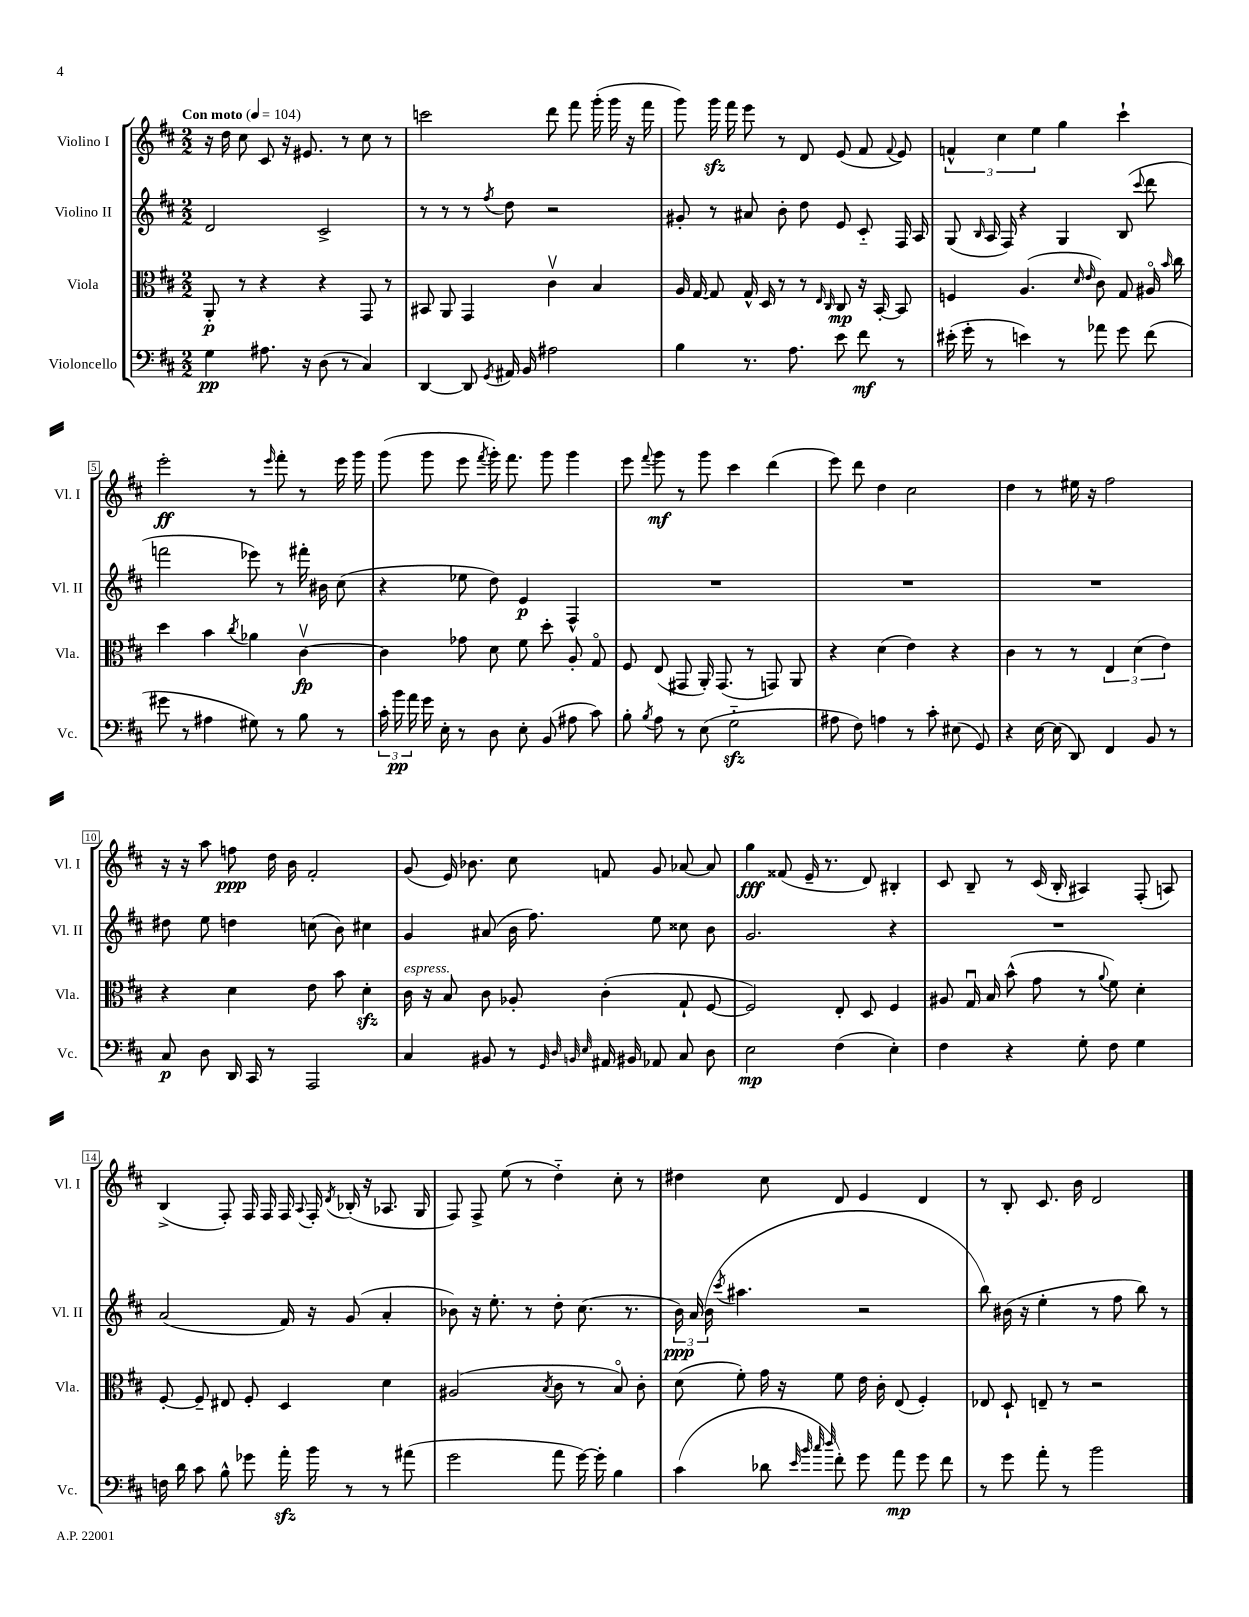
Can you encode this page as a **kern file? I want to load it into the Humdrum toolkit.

**kern	**kern	**kern	**kern
*staff4	*staff3	*staff2	*staff1
*clefF4	*clefC3	*clefG2	*clefG2
*k[f#c#]	*k[f#c#]	*k[f#c#]	*k[f#c#]
*M2/2	*M2/2	*M2/2	*M2/2
*MM104	*MM104	*MM104	*MM104
4G	8AA'	2d	16r
.	.	.	16dd
.	8r	.	8cc#
8.A#	4r	.	8c#
.	.	.	16r
16r	.	.	8.e#
(8D	4r	2c#^	.
8r	.	.	8r
4C#)	8GG	.	8cc#
.	8r	.	8r
=	=	=	=
[4DD	8BB#	8r	2ccc
.	8AA	8r	.
8DD]	4GG	8r	.
8qGG	.	8qff#	.
16AA#	.	8dd	.
16BB	.	.	.
2A#	4c#v	2r	8ddd
.	.	.	8fff#
.	4B	.	(16ggg'
.	.	.	16ggg
.	.	.	16r
.	.	.	16fff#
=	=	=	=
4B	16A	8g#'	8ggg)
.	[16G	.	.
.	8G]	8r	16ggg
.	.	.	16fff#
8.r	16G^^	8a#	8eee
.	16D	.	.
.	8r	8b'	8r
8.A	.	.	.
.	8r	8dd	8d
.	16qqE	.	.
.	16qqC#	.	.
8e	8C#	8e	(8e
8f#	16r	8c#'~	8f#
.	[16BB'	.	.
.	.	.	8qqf#
8r	8BB]	16F#	8e)
.	.	16A	.
=	=	=	=
(16e#'	4F	(8G	6f^^
16g'	.	.	.
.	.	16qqB	.
8r	.	16A	.
.	.	.	6cc#
.	.	16F#)	.
4e)	(4.A	4r	.
.	.	.	6ee
8r	.	4G	4gg
.	16qqd	.	.
.	16qqe	.	.
8a-	8c#)	.	.
8g	8G	(8B	4ccc#`
.	.	8qqccc#	.
(8f#	16A#o	8ddd	.
.	16qqb	.	.
.	16cc#	.	.
=	=	=	=
8g#	4dd	2fff	2eee'
8r	.	.	.
4A#	4b	.	.
.	8qcc#	.	.
8G#)	4a-	8eee-)	8r
.	.	.	16qqeee
8r	.	8r	8fff#'
8B	[4c#v	16fff#'	8r
.	.	16b#	.
8r	.	(8cc#	16eee
.	.	.	16ggg
=	=	=	=
24c#'	4c#]	4r	(8ggg
24b	.	.	.
24a	.	.	.
16g	.	.	8ggg
16E'	.	.	.
8r	8g-	8ee-	8eee
.	.	.	8qfff#
8D	8d	8dd)	16ggg')
.	.	.	8.fff#
8E'	8f#	4e	.
(8BB	8dd'	.	8ggg
8A#	8A'	4F#^^	4ggg
8c#)	8Go	.	.
=	=	=	=
8B'	8F#	1r	8eee
8qB	.	.	8qqfff#
8A	(8E	.	8ggg
8r	8GG#	.	8r
(8E	16AA')	.	8ggg
.	(8.GG#	.	.
2G'~	.	.	4ccc#
.	8r	.	.
.	8GG)	.	(4ddd
.	8AA	.	.
=	=	=	=
8A#	4r	1r	8eee)
8F#)	.	.	8ddd
4A	(4d	.	4dd
8r	4e)	.	2cc#
8c#'	.	.	.
(8E#	4r	.	.
8GG)	.	.	.
=	=	=	=
4r	4c#	1r	4dd
[16E	8r	.	8r
(16E]	.	.	.
8DD)	8r	.	16ee#
.	.	.	16r
4FF#	6E	.	2ff#
.	(6d	.	.
8BB	.	.	.
.	6e)	.	.
8r	.	.	.
=	=	=	=
8C#	4r	8dd#	16r
.	.	.	16r
8D	.	8ee	8aa
16DD	4d	4dd	8ff
16CC#	.	.	.
8r	.	.	16dd
.	.	.	16b
2AAA	8e	(8cc	2f#'
.	8b	8b)	.
.	4d'	4cc#	.
=	=	=	=
4C#	16c#	4g	(8g
.	16r	.	.
.	8B	.	16e)
.	.	.	8.b-
8BB#	8c#	(8a#	.
8r	8A-'	16b	8cc#
.	.	8.ff#)	.
32qqGG	.	.	.
32qqD	.	.	.
32qqBB	.	.	.
32qqE	.	.	.
16AA#	(4c#'	.	8f
16BB#	.	.	.
8AA-	.	8ee	8g
8C#	8G`	8cc##	[8a-
8D	[8F#	8b	8a-]
=	=	=	=
2E	2F#])	2.g	4gg
.	.	.	(8f##
.	.	.	16e~
.	.	.	8.r
(4F#	8E'	.	.
.	8D	.	8d)
4E')	4F#	4r	4B#'
=	=	=	=
4F#	8A#	1r	8c#
.	16Gu	.	8B~
.	16B	.	.
4r	(8b^^	.	8r
.	8g	.	(16c#
.	.	.	16B'
8G'	8r	.	4A#)
.	8qqa	.	.
8F#	8f#)	.	.
4G	4d'	.	(8F#'
.	.	.	8A)
=	=	=	=
16F	[8F#'	(2a	(4B^
16d	.	.	.
8c#	8F#~]	.	.
8B^^	8E#	.	8F#')
8g-	8F#'	.	16F#
.	.	.	16F#
16a'	4D	16f#)	16F#
.	.	.	8qqA
16b	.	16r	16F#'
.	.	.	8qd
8r	.	(8g	(16B-'
.	.	.	16r
8r	4d	4a'	8.A-
(8a#	.	.	.
.	.	.	16G
=	=	=	=
2g	(2A#	8b-)	8F#)
.	.	16r	8F#^
.	.	8.ee'	.
.	.	.	(8ee
.	.	8r	8r
.	8qB	.	.
8a	8c#	8dd'	4dd'~)
[16g)	8r	(8.cc#	.
16g']	.	.	.
4B	8Bo)	.	8cc#'
.	.	8.r	.
.	8c#'	.	8r
=	=	=	=
(4c#	(8d	24b)	4dd#
.	.	(24a	.
.	.	24b	.
.	.	8qccc#	.
.	8f#')	4.aa#	.
8d-	16g	.	8cc#
.	16r	.	.
32qqe	.	.	.
32qqb	.	.	.
32qqcc#	.	.	.
32qqdd	.	.	.
8f#')	8f#	.	8d
8g	16e	2r	4e
.	16c#'	.	.
8a	(8E	.	.
8g	4F#')	.	4d
8f#	.	.	.
=	=	=	=
8r	8E-	8bb)	8r
8g	8D`	(16b#	8B'
.	.	16r	.
8a'	8E~	4ee'	8.c#
8r	8r	.	.
.	.	.	16b
2b	2r	8r	2d
.	.	8ff#	.
.	.	8bb)	.
.	.	8r	.
==	==	==	==
*-	*-	*-	*-
